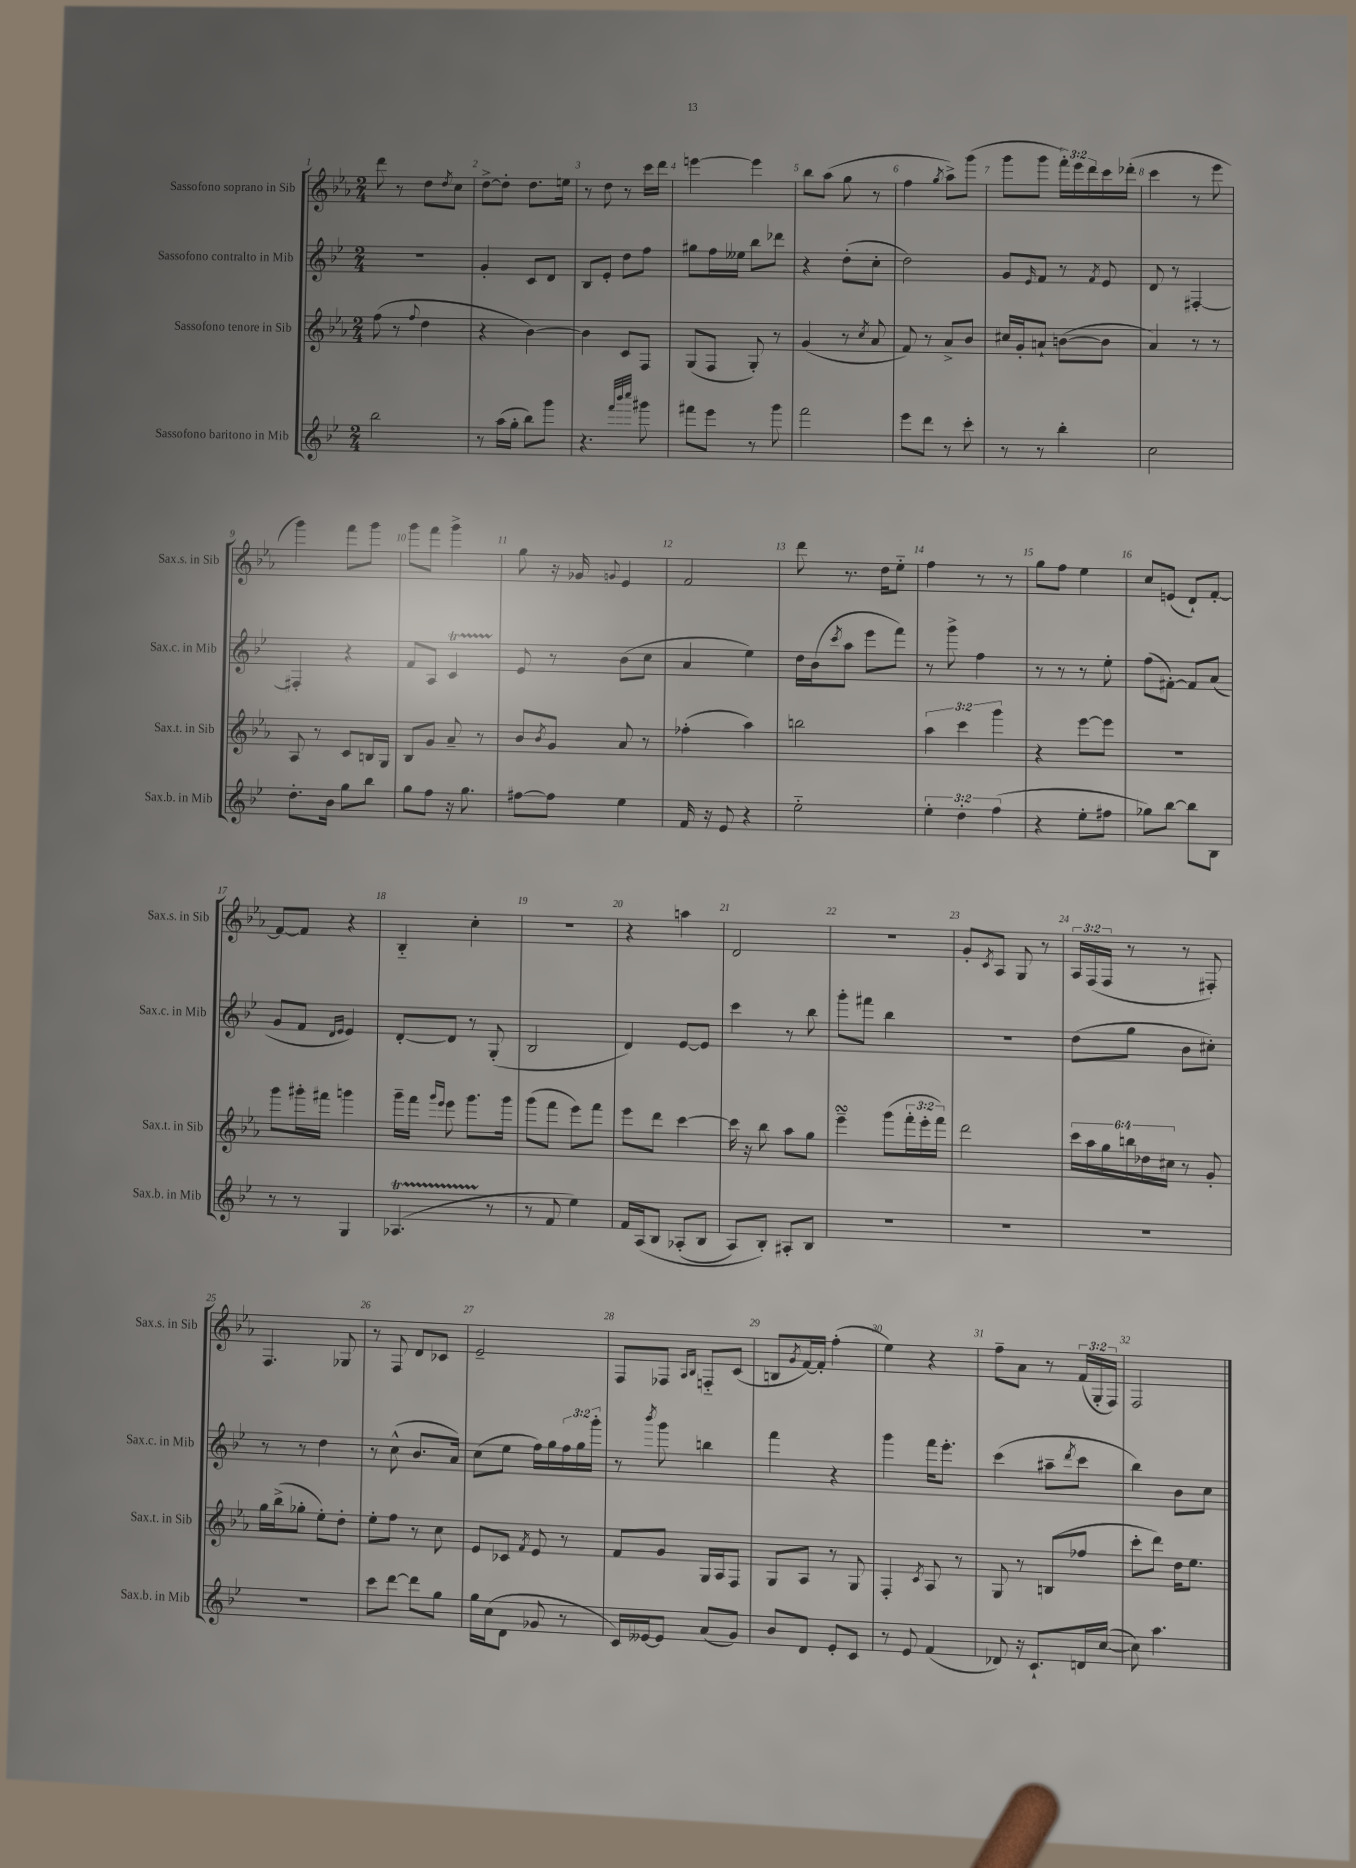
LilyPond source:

<<
\new StaffGroup <<
\new Staff = "s0" \with { instrumentName = "Sassofono soprano in Sib" shortInstrumentName = "Sax.s. in Sib" } {
    \clef treble \key ees \major \numericTimeSignature \time 2/4 \override Staff.TupletNumber.text = #tuplet-number::calc-fraction-text
    d'''8 r8 d''8 \acciaccatura { d''8 } c''8 |
    d''8~-> d''8-. d''8. e''16 |
    r8 d''8 r8 c'''16 d'''16 |
    e'''4~ e'''4 |
    bes''8 aes''8( g''8 r8 |
    f''4 \acciaccatura { g''8 } aes''8->) g'''8( |
    g'''8 g'''8 \tuplet 3/2 { f'''16-.) ees'''16 d'''16 } c'''16 des'''16-.( |
    c'''4 r8 ees'''8 |
    g'''4) f'''8 g'''8 |
    g'''8 f'''8 g'''4-> |
    g''8 r16 ges'16 \appoggiatura { g'8 } ees'4 |
    f'2 |
    d'''8 r8. d''16 ees''8-_ |
    f''4 r8 r8 |
    g''8 f''8 ees''4 |
    c''8 e'8( d'8-!) f'8~-. |
    f'8~ f'8 r4 |
    bes4-_ c''4-. |
    R2 |
    r4 a''4 |
    d'2 |
    r2 |
    g'8-. \acciaccatura { c'8 } aes8 g8 r8 |
    \tuplet 3/2 { aes16 f16( f16 } r8 r8 fis8-.) |
    f4. ges8 |
    r8 f8 d'8 ces'8 |
    ees'2-- |
    f8 fes8 \grace { aes16 bes16 } f8-_ c'8( |
    b8 \acciaccatura { g'8 } f'16~) f'16-. f''4-.( |
    ees''4) r4 |
    f''8-- aes'8 r8 \tuplet 3/2 { f'16( g16-. f16) } |
    f2 \bar "|." |
}
\new Staff = "s1" \with { instrumentName = "Sassofono contralto in Mib" shortInstrumentName = "Sax.c. in Mib" } {
    \clef treble \key bes \major \numericTimeSignature \time 2/4 \override Staff.TupletNumber.text = #tuplet-number::calc-fraction-text
    R2 |
    g'4-. c'8 d'8 |
    bes8 ees'8-. d''8 f''8 |
    gis''8 f''16 eeses''16 bes''8 des'''8 |
    r4 d''8-.( c''8-. |
    d''2) |
    g'8 \grace { ees'16 } f'8 r8 \acciaccatura { f'8 } ees'8 |
    d'8 r8 fis4~-. |
    fis4-. r4 |
    f'8 a8 c'4\startTrillSpan |
    ees'8\stopTrillSpan r8 bes'8( c''8 |
    a'4 ees''4) |
    d''16 bes'16( \acciaccatura { c'''8 } a''8 ees'''8 f'''8) |
    r8 g'''8-> f''4 |
    r8 r8 r8 ees''8-. |
    f''8( fis'8~-.) fis'8 a'8( |
    g'8 f'8 \grace { d'16 ees'16 } ees'4) |
    d'8~-. d'8 r8 g8-.( |
    bes2 |
    d'4) ees'8~ ees'8 |
    c'''4 r8 bes''8 |
    g'''8-. fis'''8 bes''4 |
    r2 |
    d''8( g''8 bes'8 cis''8-.) |
    r8 r8 d''4 |
    r8 c''8-^( bes'8. a'16) |
    c''8( ees''8 f''16) g''16 \tuplet 3/2 { f''16 g''16 g'''16-. } |
    r8 \acciaccatura { bes'''8 } g'''8 b''4 |
    f'''4 r4 |
    g'''4 f'''16 ees'''8.-. |
    c'''4( ais''8-- \acciaccatura { d'''8 } c'''8 |
    bes''4) bes'8 c''8 \bar "|." |
}
\new Staff = "s2" \with { instrumentName = "Sassofono tenore in Sib" shortInstrumentName = "Sax.t. in Sib" } {
    \clef treble \key ees \major \numericTimeSignature \time 2/4 \override Staff.TupletNumber.text = #tuplet-number::calc-fraction-text
    f''8( r8 \appoggiatura { f''8 } d''4 |
    r4 bes'4~) |
    bes'4 c'8 f8 |
    g8( f8 g8-.) r8 |
    g'4( r8 \acciaccatura { c''8 } aes'8 |
    f'8) r8 aes'8-> bes'8 |
    cis''16 g'16-. a'8-! b'8~( b'8 |
    aes'4) r8 r8 |
    aes8 r8 c'8 b16 g16 |
    bes8 g'8 aes'8-- r8 |
    bes'8 \acciaccatura { bes'8 } g'8 aes'8 r8 |
    fes''4-.( aes''4) |
    b''2 |
    \tuplet 3/2 { aes''4 c'''4 g'''4 } |
    r4 ees'''8~ ees'''8 |
    r2 |
    g'''8 gis'''16-. fis'''16 g'''4 |
    g'''16-- f'''16 \grace { g'''16 ees'''16 } ees'''8 g'''8. g'''16 |
    g'''8( f'''8 ees'''8) f'''8 |
    ees'''8 d'''8 c'''4~ |
    c'''16 r16 bes''8 aes''8 g''8 |
    ees'''4--\turn g'''8( \tuplet 3/2 { f'''16-. ees'''16-. f'''16) } |
    d'''2 |
    \tuplet 6/4 { c'''16 aes''16 g''16 b''16 des''16 cis''16 } r8 g'8-. |
    g''16 bes''16->( ges''8-. ees''8-.) d''8-. |
    ees''8-. f''8 r8 c''8 |
    ees'8 ces'8 \acciaccatura { f'8 } ees'8 r8 |
    f'8 g'8 g16 aes16 f8 |
    g8 aes8 r8 g8 |
    f4-. \acciaccatura { c'8 } aes8 r8 |
    g8 r8 b8( fes''8 |
    c'''8-. d'''8) d''16 ees''8. \bar "|." |
}
\new Staff = "s3" \with { instrumentName = "Sassofono baritono in Mib" shortInstrumentName = "Sax.b. in Mib" } {
    \clef treble \key bes \major \numericTimeSignature \time 2/4 \override Staff.TupletNumber.text = #tuplet-number::calc-fraction-text
    bes''2 |
    r8 a''16( g''16-. bes''8) g'''8 |
    r4. \grace { f'''32 bes'''32 c''''32 } gis'''8 |
    fis'''8 ees'''8 r8 g'''8 |
    f'''2 |
    ees'''8 d'''8 r8 c'''8-. |
    r8 r8 bes''4-. |
    c''2 |
    d''8.-. bes'16 g''8 bes''8 |
    g''8 f''8 r16 g''8. |
    fis''8~ fis''8 ees''4 |
    f'16 r16 ees'8 r4 |
    ees''2-_ |
    \tuplet 3/2 { ees''4-. d''4-. f''4( } |
    r4 ees''8-. fis''8 |
    ges''8) bes''8~ bes''8 bes8 |
    r8 r8 g4 |
    aes4.\startTrillSpan( r8\stopTrillSpan |
    r8 f'8 ees''4) |
    f'16 a16\( bes8 aes8-.( bes8 |
    a8) bes8-.\) ais8-. bes8 |
    R2 |
    R2 |
    R2 |
    R2 |
    c'''8 d'''8~ d'''8 g''8 |
    g''16 c''16( d'8 ges'8 r8 |
    c'16) eeses'16~ eeses'8 a'8( g'8) |
    bes'8 d'8 ees'8-. c'8 |
    r8 ees'8 f'4( |
    des'8) r16 c'8.-! d'16 c''16~( |
    c''8) a''4. \bar "|." |
}
>>
>>
\layout { \context { \Score \override BarNumber.break-visibility = ##(#f #t #t) barNumberVisibility = #all-bar-numbers-visible } }
